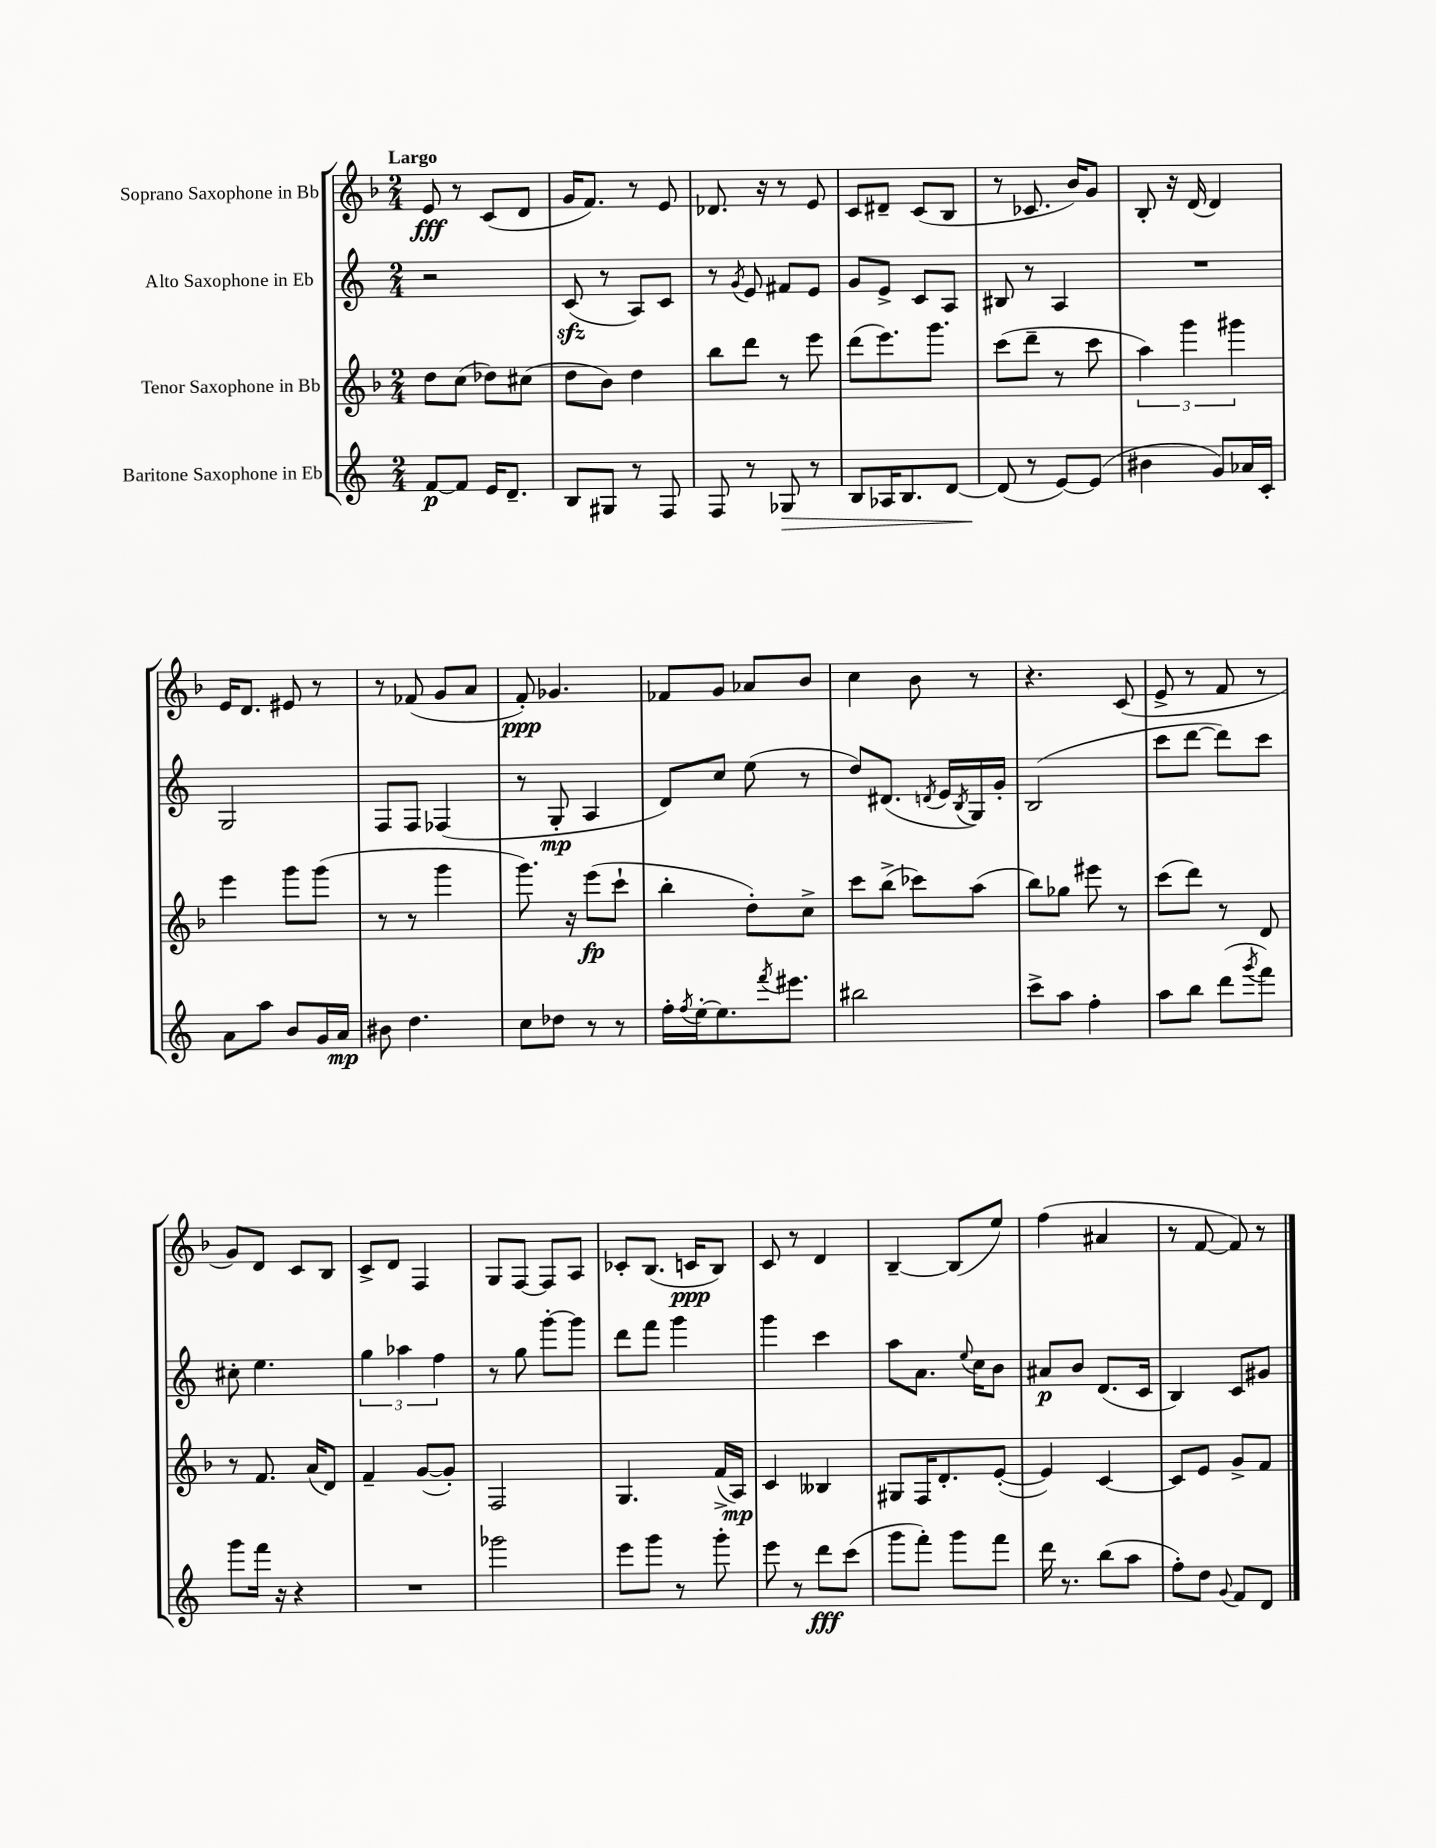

**kern	**kern	**kern	**kern
*staff4	*staff3	*staff2	*staff1
*clefG2	*clefG2	*clefG2	*clefG2
*k[]	*k[b-]	*k[]	*k[b-]
*M2/4	*M2/4	*M2/4	*M2/4
[8f	8dd	2r	8e
8f]	(8cc	.	8r
16e	8dd-)	.	(8c
8.d~	.	.	.
.	(8cc#	.	8d
=	=	=	=
8B	8dd	(8c	16g
.	.	.	8.f)
8G#	8b-)	8r	.
8r	4dd	8A)	8r
8F	.	8c	8e
=	=	=	=
8F	8bb-	8r	8.d-
.	.	8qg	.
8r	8ddd	8e	.
.	.	.	16r
8G-	8r	8f#	8r
8r	8eee	8e	8e
=	=	=	=
8B	(8ddd	8g	8c
16A-	8.eee)	8e^	8d#~
8.B	.	.	.
.	.	8c	(8c
.	8.ggg	.	.
[8d	.	8A	8B-
=	=	=	=
(8d]	(8ccc	8B#	8r
8r	8ddd~	8r	8.c-
[8e)	8r	4A	.
.	.	.	16b-)
(8e]	8ccc	.	8g
=	=	=	=
4b#	6aa)	2r	8B-'
.	.	.	16r
.	6ggg	.	.
.	.	.	(16d
8g)	.	.	4d)
.	6ggg#	.	.
16a-	.	.	.
16c'	.	.	.
=	=	=	=
8a	4eee	2G	16e
.	.	.	8.d
8aa	.	.	.
8b	8ggg	.	8e#
16g	(8ggg	.	8r
16a	.	.	.
=	=	=	=
8b#	8r	8F	8r
4.dd	8r	8F	(8f-
.	4ggg	(4F-	8g
.	.	.	8a
=	=	=	=
8cc	8.ggg)	8r	8f')
8dd-	.	8G'	4.g-
.	16r	.	.
8r	(8eee	4A	.
8r	8ccc`	.	.
=	=	=	=
16ff'	4bb-'	8d)	8f-
8qff	.	.	.
[16ee'	.	.	.
8.ee]	.	8cc	8g
.	8dd')	(8ee	8a-
8qfff	.	.	.
8.eee#	.	.	.
.	8cc^	8r	8b-
=	=	=	=
2bb#	8ccc	8dd)	4cc
.	(8bb-^	(8.d#	.
.	8ccc-)	.	8b-
.	.	8qd	.
.	.	16e	.
.	.	8qB	.
.	(8aa	16G)	8r
.	.	16g'	.
=	=	=	=
8ccc^	8bb-)	(2B	4.r
8aa	8gg-	.	.
4ff'	8eee#	.	.
.	8r	.	(8c
=	=	=	=
8aa	(8ccc	8ccc	8e^
8bb	8ddd)	[8ddd	8r
(8ddd	8r	8ddd])	8f
8qggg	.	.	.
8fff)	8d	8ccc	8r
=	=	=	=
8ggg	8r	8cc#'	8g)
16fff	8.f	4.ee	8d
16r	.	.	.
4r	.	.	8c
.	(16a	.	.
.	8d)	.	8B-
=	=	=	=
2r	4f~	6gg	8c^
.	.	.	8d
.	.	6aa-	.
.	([8g	.	4F
.	.	6ff	.
.	8g'])	.	.
=	=	=	=
2ggg-	2F	8r	8G
.	.	8gg	[8F
.	.	[8ggg'	8F]
.	.	8ggg]	8A
=	=	=	=
8eee	4.G	8ddd	8c-'
8ggg	.	8fff	(8.B-
8r	.	4ggg	.
.	.	.	16c
8ggg'	(16f^	.	8B-)
.	16A)	.	.
=	=	=	=
8eee	4c	4ggg	8c
8r	.	.	8r
8ddd	4B--	4ccc	4d
(8ccc	.	.	.
=	=	=	=
8ggg	8G#	8aa	[4B-~
8fff')	16F	8.a	.
.	8.d'	.	.
8ggg	.	.	(8B-]
.	.	8qqee	.
.	.	16cc	.
8fff	([8e'	8b	8ee)
=	=	=	=
16ddd	4e])	8a#	(4ff
8.r	.	.	.
.	.	8b	.
(8bb	[4c	(8.d	4a#
8aa	.	.	.
.	.	16c	.
=	=	=	=
8ff')	8c]	4B)	8r
8dd	8e	.	[8f
8qqg	.	.	.
8f	8g^	8c	8f])
8d	8f	8g#	8r
==	==	==	==
*-	*-	*-	*-
